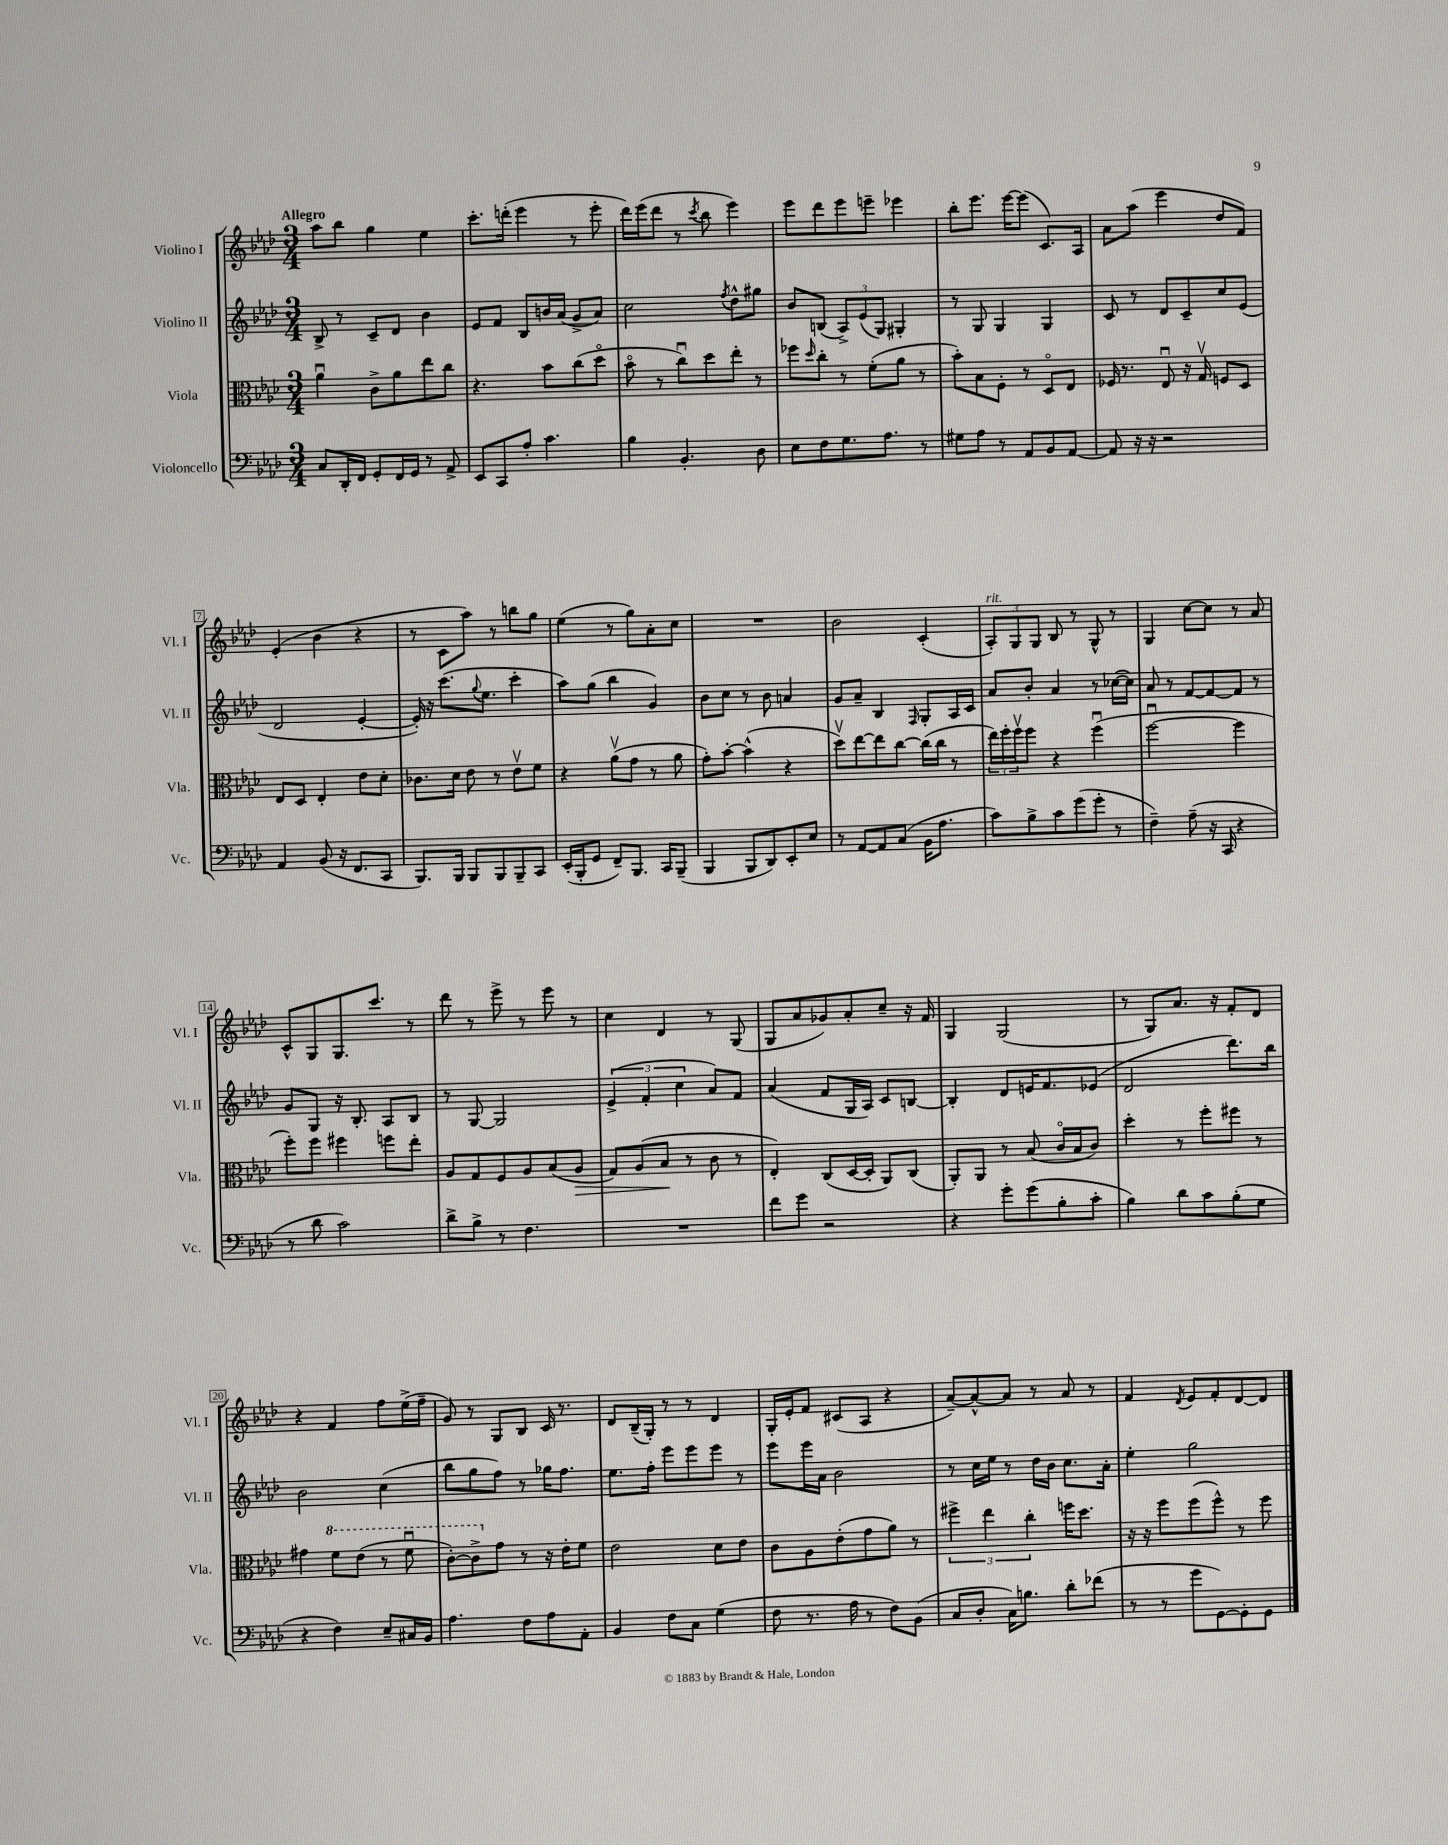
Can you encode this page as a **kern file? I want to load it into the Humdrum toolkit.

**kern	**kern	**dynam	**kern	**kern
*part4	*part3	*part3	*part2	*part1
*staff4	*staff3	*staff3	*staff2	*staff1
*I"Violoncello	*I"Viola	*	*I"Violino II	*I"Violino I
*I'Vc.	*I'Vla.	*	*I'Vl. II	*I'Vl. I
*clefF4	*clefC3	*	*clefG2	*clefG2
*k[b-e-a-d-]	*k[b-e-a-d-]	*	*k[b-e-a-d-]	*k[b-e-a-d-]
*M3/4	*M3/4	*	*M3/4	*M3/4
=1	=1	=1	=1	=1
!	!	!	!	!LO:TX:a:B:t=Allegro
8C/L	4a-u\	.	8B-^/	8aa-\L
16DD-'/L	.	.	8r	8bb-\J
16FF/JJ	.	.	.	.
8GG'/L	8c^\L	.	8c~/L	4gg\
16FF/L	8a-\	.	8d-/J	.
16GG/JJ	.	.	.	.
8r	8ee-\	.	4b-\	4ee-\
8AA-^/	8cc\J	.	.	.
=2	=2	=2	=2	=2
8EE-/L	4.r	.	8e-/L	8.ccc'\L
8CC/	.	.	8f/J	.
.	.	.	.	(16dddn'\Jk
8A-'/J	.	.	8B-/L	4eee-\
4.c\	8b-\L	.	16bn/L	.
.	.	.	(16a-/JJ	.
.	(8cc\	.	8g^/L	8r
.	8dd-\J	.	8a-/J)	8eee-'\
=3	=3	=3	=3	=3
4B-\	8b-\	.	2cc\	16ddd-\LL)
.	.	.	.	(16eee-\J
.	8r	.	.	8ddd-\J
4.BB-'/	8ccu\L)	.	.	8r
.	.	.	.	8qccc/
.	8dd-\	.	.	8bb-\
.	.	.	8qff/	.
.	8ee-'\J	.	8dd-^^\L	4eee-\)
8D-\	8r	.	8gg#X\J	.
=4	=4	=4	=4	=4
8E-\L	8ff-X\L	.	8b-/L	8eee-\L
.	16qqdd-/	.	.	.
8F\	8cc'\J	.	(8Bn/J	8ddd-\
8.G\	8r	.	12A-^/L)	8eee-\
.	.	.	(12e-/	.
.	(8f'\L	.	.	8eeen~\J
.	.	.	12G/J)	.
8.A-\J	.	.	.	.
.	8a-\J	.	4G#X'/	4eee-X\
8r	8r	.	.	.
=5	=5	=5	=5	=5
8G#X\L	8b-'\L)	.	8r	8bb-'\L
8A-\J	8B-\	.	8G/	8.eee-\J
8r	8F'\J	.	4G/	.
.	.	.	.	[16eee-\KL
8AA-/L	8r	.	.	(8eee-\J]
8BB-/	8D-/L	.	4G/	8.c/L)
[8AA-/J	8E-/J	.	.	.
.	.	.	.	16A-/Jk
=6	=6	=6	=6	=6
8AA-/]	16F-X/	.	8c/	8a-\L
.	8.r	.	.	.
16r	.	.	8r	(8aa-\J
16r	.	.	.	.
2r	8E-u/	.	8d-/L	4eee-\
.	16r	.	8c~/	.
.	16Gv/	.	.	.
.	8Fn/L	.	8cc/	8dd-/L
.	8D-/J	.	(8e-/J	8f/J)
!!LO:LB:g=z
=7	=7	=7	=7	=7
4AA-/	8E-/L	.	2d-/	(4e-'/
.	8D-/J	.	.	.
(8BB-/	4E-'/	.	.	4b-\
16r	.	.	.	.
8.FF/L	.	.	.	.
.	8e-\L	.	[4e-'/	4r
8CC/J	8d-'\J	.	.	.
=8	=8	=8	=8	=8
8.BBB-/L)	8.c-X\L	.	16e-'/])	8r
.	.	.	16r	.
.	.	.	(8.ccc\L	8c\L
16BBB-/Jk	16d-\Jk	.	.	.
8BBB-/L	8e-\	.	.	8aa-\J)
.	.	.	8qqgg/	.
.	.	.	8.ee-\J	.
8BBB-/	8r	.	.	8r
8BBB-~/	8e-v\L	.	4ccc'\	8bbn\L
8CC/J	8f\J	.	.	8gg\J
=9	=9	=9	=9	=9
(16EE-'/LL	4r	.	8aa-\L)	(4ee-\
16BBB-'/J	.	.	.	.
8GG/J	.	.	(8gg\J	.
8FF~/L)	(8a-v\L	.	4bb-\	8r
8.BBB-/J	8g\J	.	.	8gg\L)
.	8r	.	4g/)	8a-'\
16CC/KL	.	.	.	.
(8BBB-~/J	8a-\	.	.	8cc\J
=10	=10	=10	=10	=10
4BBB-/	8g'\L)	.	8b-\L	2.r
.	[8b-'\J	.	8cc\J	.
8BBB-/L	(4b-^^\]	.	8r	.
8DD-/)	.	.	8b-\	.
8EE-'/	4r	.	4an/	.
8E-/J	.	.	.	.
=11	=11	=11	=11	=11
8r	8dd-v\L)	.	8g/L	2b-\
[8AA-/L	[8ee-\	.	8a-~/J	.
8AA-/]	8ee-\]	.	4B-/	.
(8C/J	[8cc\J	.	.	.
.	.	.	16qqF/	.
16BB-\KL	(16cc\LL]	.	8G'/L	(4c'/
8.A-\J	16cc\JJ	.	.	.
.	8r	.	16A-/L	.
.	.	.	16c/JJ	.
=12	=12	=12	=12	=12
!	!	!	!	!LO:TX:a:i:t=rit.
8c\L)	24ee-\LL)	.	8a-/L	12A-'/L)
.	24ff'\	.	.	.
.	24ffv\J	.	.	12G/
8B-^\	8ff\J	.	8b-'/J	.
.	.	.	.	12G/J
8c\	4r	.	4a-/	8B-/
(8g\	.	.	.	8r
8g'\J	(4ffu\	.	8r	8G^^/
8r	.	.	([16cc-X\LL	8r
.	.	.	16cc-\JJ])	.
=13	=13	=13	=13	=13
4F~\)	[2ffu\	.	8a-/	4G/
.	.	.	8r	.
(8A-~\	.	.	[8f/L	[8cc\L
16r	.	.	8f/_	8cc\J]
16CC/	.	.	.	.
4r	4ff\]	.	8f/J]	8r
.	.	.	8r	8a-/
!!LO:LB:g=z
=14	=14	=14	=14	=14
8r	8ff'\L)	.	8g/L	8c^^/L
8d-\	8ff\J	.	8G/J	8G/
2c\)	4ff#X\	.	16r	8.G/
.	.	.	8.B-'/	.
.	.	.	.	8.ccc/J
.	8ffn\L	.	8A-/L	.
.	8ee-'\J	.	8B-/J	8r
=15	=15	=15	=15	=15
8d-^\L	8A-/L	.	8r	8ddd-\
8B-^\J	8G/	.	[8G/	8r
8r	8F/	.	2G/]	8eee-^\
4.F\	8A-/	.	.	8r
.	(8B-/	.	.	8eee-\
!	!	!LO:HP:b	!	!
.	8A-/J	>	.	8r
=16	=16	=16	=16	=16
2.r	8G/L)	.	(6e-^/	4cc\
.	(8A-/	.	.	.
.	.	.	6f'/	.
.	8B-/J	.	.	4d-/
.	.	.	6cc\	.
.	8r	]	.	.
.	8c\	.	8a-/L)	8r
.	8r	.	8f/J	(8G/
=17	=17	=17	=17	=17
8f\L	4E-'/)	.	(4a-/	8G/L
8g\J	.	.	.	8a-/
2r	(8C/L	.	8f/L	8g-X/)
.	[16D-/L	.	16G/L	8a-'/
.	16D-'/JJ]	.	16A-/JJ)	.
.	8AA-/L)	.	8c/L	8cc~/J
.	(8C/J	.	[8Bn/J	16r
.	.	.	.	16f/
=18	=18	=18	=18	=18
4r	8AA-'/L)	.	4B'/]	4G/
.	8AA-/J	.	.	.
8g'\L	8r	.	8d-/L	(2G/
(8g\	(8B-/	.	16en/K	.
.	.	.	8.f/	.
8B-'\	16c/LL	.	.	.
.	16B-/J	.	.	.
8c'\J	8c/J)	.	(8e-X/J	.
=19	=19	=19	=19	=19
4B-\)	4dd-'\	.	2d-/	8r
.	.	.	.	8G/L)
8d-\L	8r	.	.	8.a-/J
8c\	8ff'\L	.	.	.
.	.	.	.	16r
(8B-'\	8ff#X\J	.	8.ddd-\L)	8f'/L
8G\J	8r	.	.	8d-/J
.	.	.	16bb-\Jk	.
!!LO:LB:g=z
=20	=20	=20	=20	=20
4r	4g#X\	.	2b-\	4r
*	*8va	*	*	*
4F\)	8ff\L	.	.	4f/
.	(8ee-\J	.	.	.
8E-~/L	8r	.	(4cc\	8ff\L
16C#X/L	8ffu\	.	.	(16ee-^\L
16BB-/JJ	.	.	.	16ff~\JJ
=21	=21	=21	=21	=21
4.A-\	[8cc'\L)	.	8bb-\L	8g/)
.	8cc^\]	.	8gg\	8r
*	*X8va	*	*	*
.	8g\J	.	8ff\J)	8G/L
8F\L	8r	.	8r	8B-/J
8A-\	16r	.	16gg-X\KL	16c/
.	16e-'\KL	.	8.ff\J	8.r
8AA-'\J	8f\J	.	.	.
=22	=22	=22	=22	=22
4BB-/	2e-\	.	8.ee-\L	8d-/L
.	.	.	.	(16B-~/L
.	.	.	16ff'\Jk	16G'/JJ)
8F\L	.	.	8eee-\L	8r
8C\J	.	.	8eee-\	8r
(4G\	8d-\L	.	8eee-\J	4d-/
.	8e-\J	.	8r	.
=23	=23	=23	=23	=23
8F\	8c\L	.	8eee-\L	16G'/LL
.	.	.	.	16e-'/J
8.r	8A-\	.	16eee-\L	8f/J
.	.	.	16a-\JJ	.
.	(8e-'\	.	2b-\	(8c#X/L
16A-\	.	.	.	.
8r	8g\	.	.	8A-/J
8F\L)	8a-\J)	.	.	4r
(8BB-\J	8r	.	.	.
=24	=24	=24	=24	=24
8C/L	6ff#X^\	.	8r	[8a-~/L)
8D-'/J	.	.	16cc\LL	8a-^^/_
.	6ee-\	.	.	.
.	.	.	16ee-\JJ	.
16C\KL)	.	.	8r	8a-/J]
8.Bn\J	.	.	.	.
.	6cc'\	.	.	.
.	.	.	16dd-\LL	8r
.	.	.	16b-\JJ	.
8d-'\L	16ffn\KL	.	8.cc\L	8a-/
.	8.dd-\J	.	.	.
(8f-X\J	.	.	.	8r
.	.	.	16a-'\Jk	.
=25	=25	=25	=25	=25
8r	16r	.	4ee-'\	4f/
.	16r	.	.	.
8r	8ff\L	.	.	.
.	.	.	.	8qd-/
8g\L	(8ff\	.	2gg\	8e-/L
[8GG\)	8ff^^\J)	.	.	8f'/
8GG'\]	8r	.	.	[8d-/
8GG\J	8ff\	.	.	8d-/J]
==	==	==	==	==
*-	*-	*-	*-	*-
